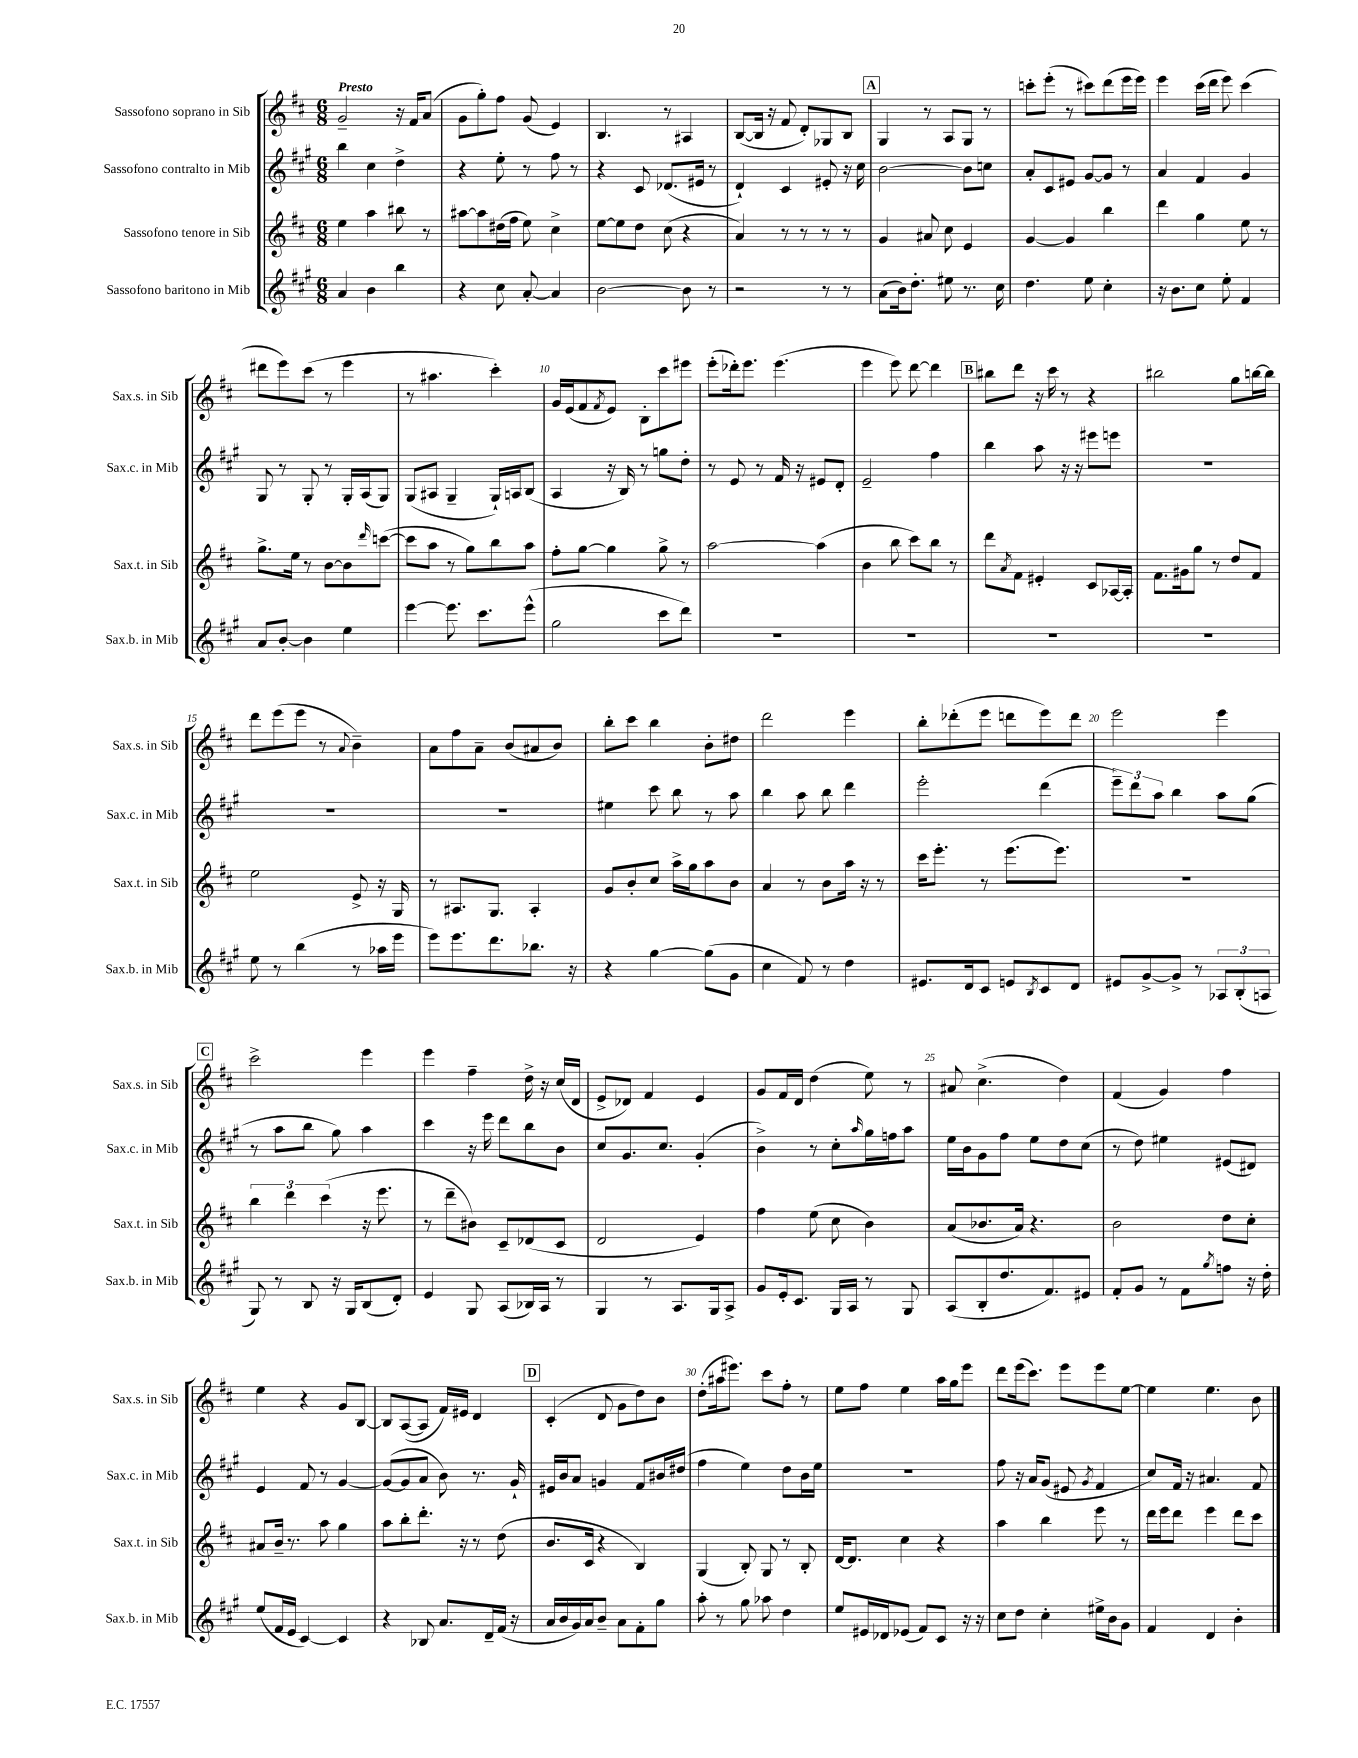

**kern	**kern	**kern	**kern
*part4	*part3	*part2	*part1
*staff4	*staff3	*staff2	*staff1
*I"Sassofono baritono in Mib	*I"Sassofono tenore in Sib	*I"Sassofono contralto in Mib	*I"Sassofono soprano in Sib
*I'Sax.b. in Mib	*I'Sax.t. in Sib	*I'Sax.c. in Mib	*I'Sax.s. in Sib
*clefG2	*clefG2	*clefG2	*clefG2
*k[f#c#g#]	*k[f#c#]	*k[f#c#g#]	*k[f#c#]
*M6/8	*M6/8	*M6/8	*M6/8
=1	=1	=1	=1
!	!	!	!LO:TX:a:B:t=Presto
4a/	4ee\	4bb\	2g~/
4b\	4aa\	4cc#\	.
4bb\	8bb#X\	4dd^\	16r
.	.	.	16f#/KL
.	8r	.	(8a/J
=2	=2	=2	=2
4r	[8aa#X\L	4r	8g\L
.	8aa#\]	.	8gg'\)
8cc#\	(16dd#X\L	8ee'\	8ff#\J
.	16ff#\JJ	.	.
[8a'/	8ee\)	8r	(8g/
4a/]	4cc#^\	8ff#\	4e/)
.	.	8r	.
=3	=3	=3	=3
[2b\	[8ee\L	4r	4.B/
.	8ee\]	.	.
.	8dd\J	8c#/	.
.	(8cc#\	(8.d-X/L	8r
8b\]	4r	.	4A#X/
.	.	16e#X/Jk	.
8r	.	8r	.
=4	=4	=4	=4
2r	4a/)	4d`/)	([8B/L
.	.	.	16B/Jk]
.	.	.	16r
.	8r	4c#/	8f#/
.	8r	.	8d'/L)
8r	8r	8e#X'/	8G-X/
8r	8r	16r	8B/J
.	.	16cc#\	.
!!LO:REH:place=s1:t=A
=5	=5	=5	=5
(8a\L	4g/	[2b\	4G/
16b\k)	.	.	.
8.dd'\J	.	.	.
.	8a#X/	.	8r
8ee#X\	8cc#\	.	8A/L
8.r	4e/	8b\L]	8G/J
.	.	8ccn\J	8r
16cc#\	.	.	.
=6	=6	=6	=6
4.dd\	[4g/	8a'/L	8cccn'\L
.	.	8c#/	(8eee'\J
.	4g/]	8e#X/J	8r
8ee\	.	[8g#/L	8ccc#X\L)
4cc#'\	4bb\	8g#/J]	(8ddd\
.	.	8r	16eee\L
.	.	.	16eee\JJ)
=7	=7	=7	=7
16r	4ddd\	4a/	4eee\
8.b\L	.	.	.
8cc#\J	4gg\	4f#/	(16ccc#\LL
.	.	.	16ddd\JJ
8ee'\	.	.	8eee\)
4f#/	8ee\	4g#/	(4ccc#\
.	8r	.	.
!!LO:LB:g=z
=8	=8	=8	=8
8a/L	8.gg^\L	8G#/	8ddd#X\L
[8b'/J	.	8r	8eee\)
.	16ee\Jk	.	.
4b\]	8r	8G#'/	(8ccc#\J
.	[8b\L	8r	8r
4ee\	8b\]	16G#'/LL	4eee\
.	.	(16A/J	.
.	16qqddd/	.	.
.	([8cccn\J	8G#/J)	.
=9	=9	=9	=9
[4eee\	8ccc\L]	(8G#/L	8r
.	8aa\J	8A#X/J	4.aa#X\
8.eee\]	8r	4G#~/	.
.	8gg\L)	.	.
8.ccc#\L	.	.	.
.	8bb\	16G#`/LL)	4ccc#'\)
.	.	16An/J	.
(8eee^^\J	8aa\J	(8B/J	.
=10	=10	=10	=10
2gg#\	8ff#'\L	4A/	16g/LL
.	.	.	(16e/J
.	[8gg\J	.	8f#/
.	.	.	8qf#/
.	4gg\]	16r	8e/J)
.	.	16B/)	.
.	.	8r	8B'\L
8ccc#\L	8gg^\	8ggn\L	8ccc#\
8ddd\J)	8r	8dd'\J	8eee#X\J
=11	=11	=11	=11
2.r	[2aa\	8r	(8eee'\L
.	.	8e/	16ddd-X'\k)
.	.	.	8.eee\J
.	.	8r	.
.	.	16f#/	(4.eee\
.	.	16r	.
.	(4aa\]	8e#X/L	.
.	.	8d'/J	.
=12	=12	=12	=12
2.r	4b\	2e~/	4eee\
.	8bb\	.	8eee\)
.	8ccc#\L)	.	[8ddd\
.	8bb\J	4ff#\	4ddd\]
.	8r	.	.
!!LO:REH:place=s1:t=B
=13	=13	=13	=13
2.r	8ddd\L	4bb\	8bb#X\L
.	8qa/	.	.
.	8f#\J	.	8ddd\J
.	4e#X'/	8aa\	16r
.	.	.	16ccc#\
.	.	16r	8r
.	.	16r	.
.	8c#/L	8eee#X\L	4r
.	[16A-X/L	8eeen\J	.
.	16A-'/JJ]	.	.
=14	=14	=14	=14
2.r	8.f#\L	2.r	2bb#X\
.	16g#X\k	.	.
.	8gg\J	.	.
.	8r	.	.
.	8dd/L	.	8gg\L
.	8f#/J	.	[16bbn\L
.	.	.	16bb\JJ]
!!LO:LB:g=z
=15	=15	=15	=15
8ee\	2ee\	2.r	8ddd\L
8r	.	.	(8eee\
(4bb\	.	.	8eee\J
.	.	.	8r
.	.	.	8qqa/
8r	8e^/	.	4b~\)
16aa-X\LL	16r	.	.
16eee\JJ	16G/	.	.
=16	=16	=16	=16
8eee\L)	8r	2.r	8a\L
8.eee\	8.A#X/L	.	8ff#\
.	.	.	8a~\J
8.ddd\	8.G/J	.	.
.	.	.	(8b/L
8.bb-X\J	4A#'/	.	8a#X/
.	.	.	8b/J)
16r	.	.	.
=17	=17	=17	=17
4r	8g/L	4ee#X\	8bb'\L
.	8b'/	.	8ccc#\J
[4gg#\	8cc#/J	8ccc#\	4bb\
.	16aa^\LL	8bb\	.
.	16gg\J	.	.
(8gg#\L]	8aa\	8r	8b'\L
8g#\J	8b\J	8aa\	8dd#X\J
=18	=18	=18	=18
4cc#\	4a/	4bb\	2ddd\
8f#/)	8r	8aa\	.
8r	8b\L	8bb\	.
4dd\	16aa\Jk	4ddd\	4eee\
.	16r	.	.
.	8r	.	.
=19	=19	=19	=19
8.e#X/L	16ccc#\KL	2eee'\	8bb'\L
.	8.eee'\J	.	.
.	.	.	(8ddd-X'\
16d/k	.	.	.
8c#/J	8r	.	8eee\J
8en/L	(8.eee\L	.	8dddn\L
8qB/	.	.	.
8c#/	.	(4ddd\	8eee\)
.	8.eee\J)	.	.
8d/J	.	.	8ddd\J
=20	=20	=20	=20
8e#X/L	2.r	12eee~\L)	2eee\
.	.	12ddd\	.
[8g#^/	.	.	.
.	.	12aa\J	.
8g#^/J]	.	4bb\	.
8r	.	.	.
12A-X/L	.	8aa\L	4eee\
(12B'/	.	.	.
.	.	(8gg#\J	.
12An/J	.	.	.
!!LO:LB:g=z
!!LO:REH:place=s1:t=C
=21	=21	=21	=21
8G#/)	6bb\	8r	2ccc#^\
8r	.	8aa\L	.
.	6ddd\	.	.
8B/	.	8bb\J	.
.	(6ccc#\	.	.
16r	.	8gg#\)	.
16G#/KL	.	.	.
(8B/	16r	4aa\	4eee\
.	8.eee\	.	.
8d'/J)	.	.	.
=22	=22	=22	=22
4e/	8r	4ccc#\	4eee\
.	8ddd~\L	.	.
8G#/	8b#X\J)	16r	4ff#~\
.	.	16eee\	.
(8A/L	8c#~/L	8ddd\L	.
16B-X/L)	(8d-X/	8bb\	16dd^\
16A/JJ	.	.	16r
8r	8c#/J	8b\J	(16cc#/LL
.	.	.	16d/JJ
=23	=23	=23	=23
4G#/	2d/	8cc#/L	8e^/L
.	.	8.g#/	8d-X/J)
8r	.	.	4f#/
.	.	8.cc#/J	.
8.A/L	.	.	.
.	4e/)	(4g#'/	4e/
16G#/k	.	.	.
8A^/J	.	.	.
=24	=24	=24	=24
8g#/L	4ff#\	4b^\)	8g/L
16e'/k	.	.	16f#/L
8.c#/J	.	.	16d/JJ
.	(8ee\	8r	(4dd\
16G#/LL	8cc#\	8cc#'\L	.
16A/JJ	.	.	.
.	.	16qqaa/	.
8r	4b\)	16gg#\L	8ee\)
.	.	16ffn\J	.
8G#/	.	8aa\J	8r
=25	=25	=25	=25
(8A/L	(8a/L	16ee\LL	8a#X/
.	.	16b\J	.
8B'/	8.b-X/	8g#\	(4.cc#^\
8.dd/	.	8ff#\J	.
.	16a/Jk)	.	.
.	4.r	8ee\L	.
8.f#/)	.	.	.
.	.	8dd\	4dd\)
8e#X/J	.	(8cc#\J	.
=26	=26	=26	=26
8f#'/L	2b\	8r	(4f#/
8g#/J	.	8dd\)	.
8r	.	4ee#X\	4g/)
8f#\L	.	.	.
8qgg#/	.	.	.
8ffn\J	8dd\L	(8e#X/L	4ff#\
16r	8cc#'\J	8d#X/J)	.
16dd'\	.	.	.
!!LO:LB:g=z
=27	=27	=27	=27
(8ee/L	8a#X/L	4e/	4ee\
16f#/L	16b~/Jk	.	.
16e/JJ	8.r	.	.
[4c#/)	.	8f#/	4r
.	8aa\	8r	.
4c#/]	4gg\	[4g#/	8g/L
.	.	.	[8B/J
=28	=28	=28	=28
4r	8aa\L	(8g#/L_	8B/L]
.	8bb'\	8g#/]	([8A/
8B-X/	8.ddd'\J	8a/J	8A/J]
8.a/L	.	8b\)	16f#/LL)
.	16r	.	16e#X/JJ
.	8r	8.r	4d/
16d~/L	.	.	.
(16f#/JJ	(8dd\	.	.
16r	.	16g#`/	.
!!LO:REH:place=s1:t=D
=29	=29	=29	=29
16a/LL	8.b/L	16e#X/LL	(4c#'/
16b/	.	16b/J	.
16g#/)	.	8a/J	.
16a/J	16c#/Jk	.	.
8b~/J	4r	4gn/	8d/
8a\L	.	.	8g\L
8f#'\	4B/)	8f#/L	8dd\)
8gg#\J	.	16b#X/L	8b\J
.	.	(16dd#X/JJ	.
=30	=30	=30	=30
8aa'\	(4G/	4ff#\	(8dd'\L
8r	.	.	16aa#X\k
.	.	.	8.eee#X\J)
8gg#\	8B'/)	4ee\)	.
8aa-X\	8G/	.	8ccc#\L
4dd\	8r	8dd\L	8ff#'\J
.	8B'/	16b\L	8r
.	.	16ee\JJ	.
=31	=31	=31	=31
8ee/L	[16d/KL	2.r	8ee\L
.	8.d/J]	.	.
16e#X/L	.	.	8ff#\J
16d-X/J	.	.	.
(8e-X/J	4cc#\	.	4ee\
8f#/L)	.	.	.
8c#/J	4r	.	16aa\LL
.	.	.	16gg\J
16r	.	.	8eee\J
16r	.	.	.
=32	=32	=32	=32
8cc#\L	4aa\	8ff#\	8ddd\L
8dd\J	.	16r	(16eee\k
.	.	16a/KL	8.ccc#\J)
4cc#'\	4bb\	(8g#/J	.
.	.	8e#X/	8eee\L
.	.	8qg#/	.
16ee#X^\LL	8eee\	4f#/	8eee\
16b\J	.	.	.
8g#\J	8r	.	[8ee\J
=33	=33	=33	=33
4f#/	16ddd\LL	8cc#/L)	4ee\]
.	16eee\J	.	.
.	8ddd\J	16f#/Jk	.
.	.	16r	.
4d/	4eee\	4.a#X/	4.ee\
4b'\	8ddd\L	.	.
.	8ccc#\J	8f#/	8b\
==	==	==	==
*-	*-	*-	*-
